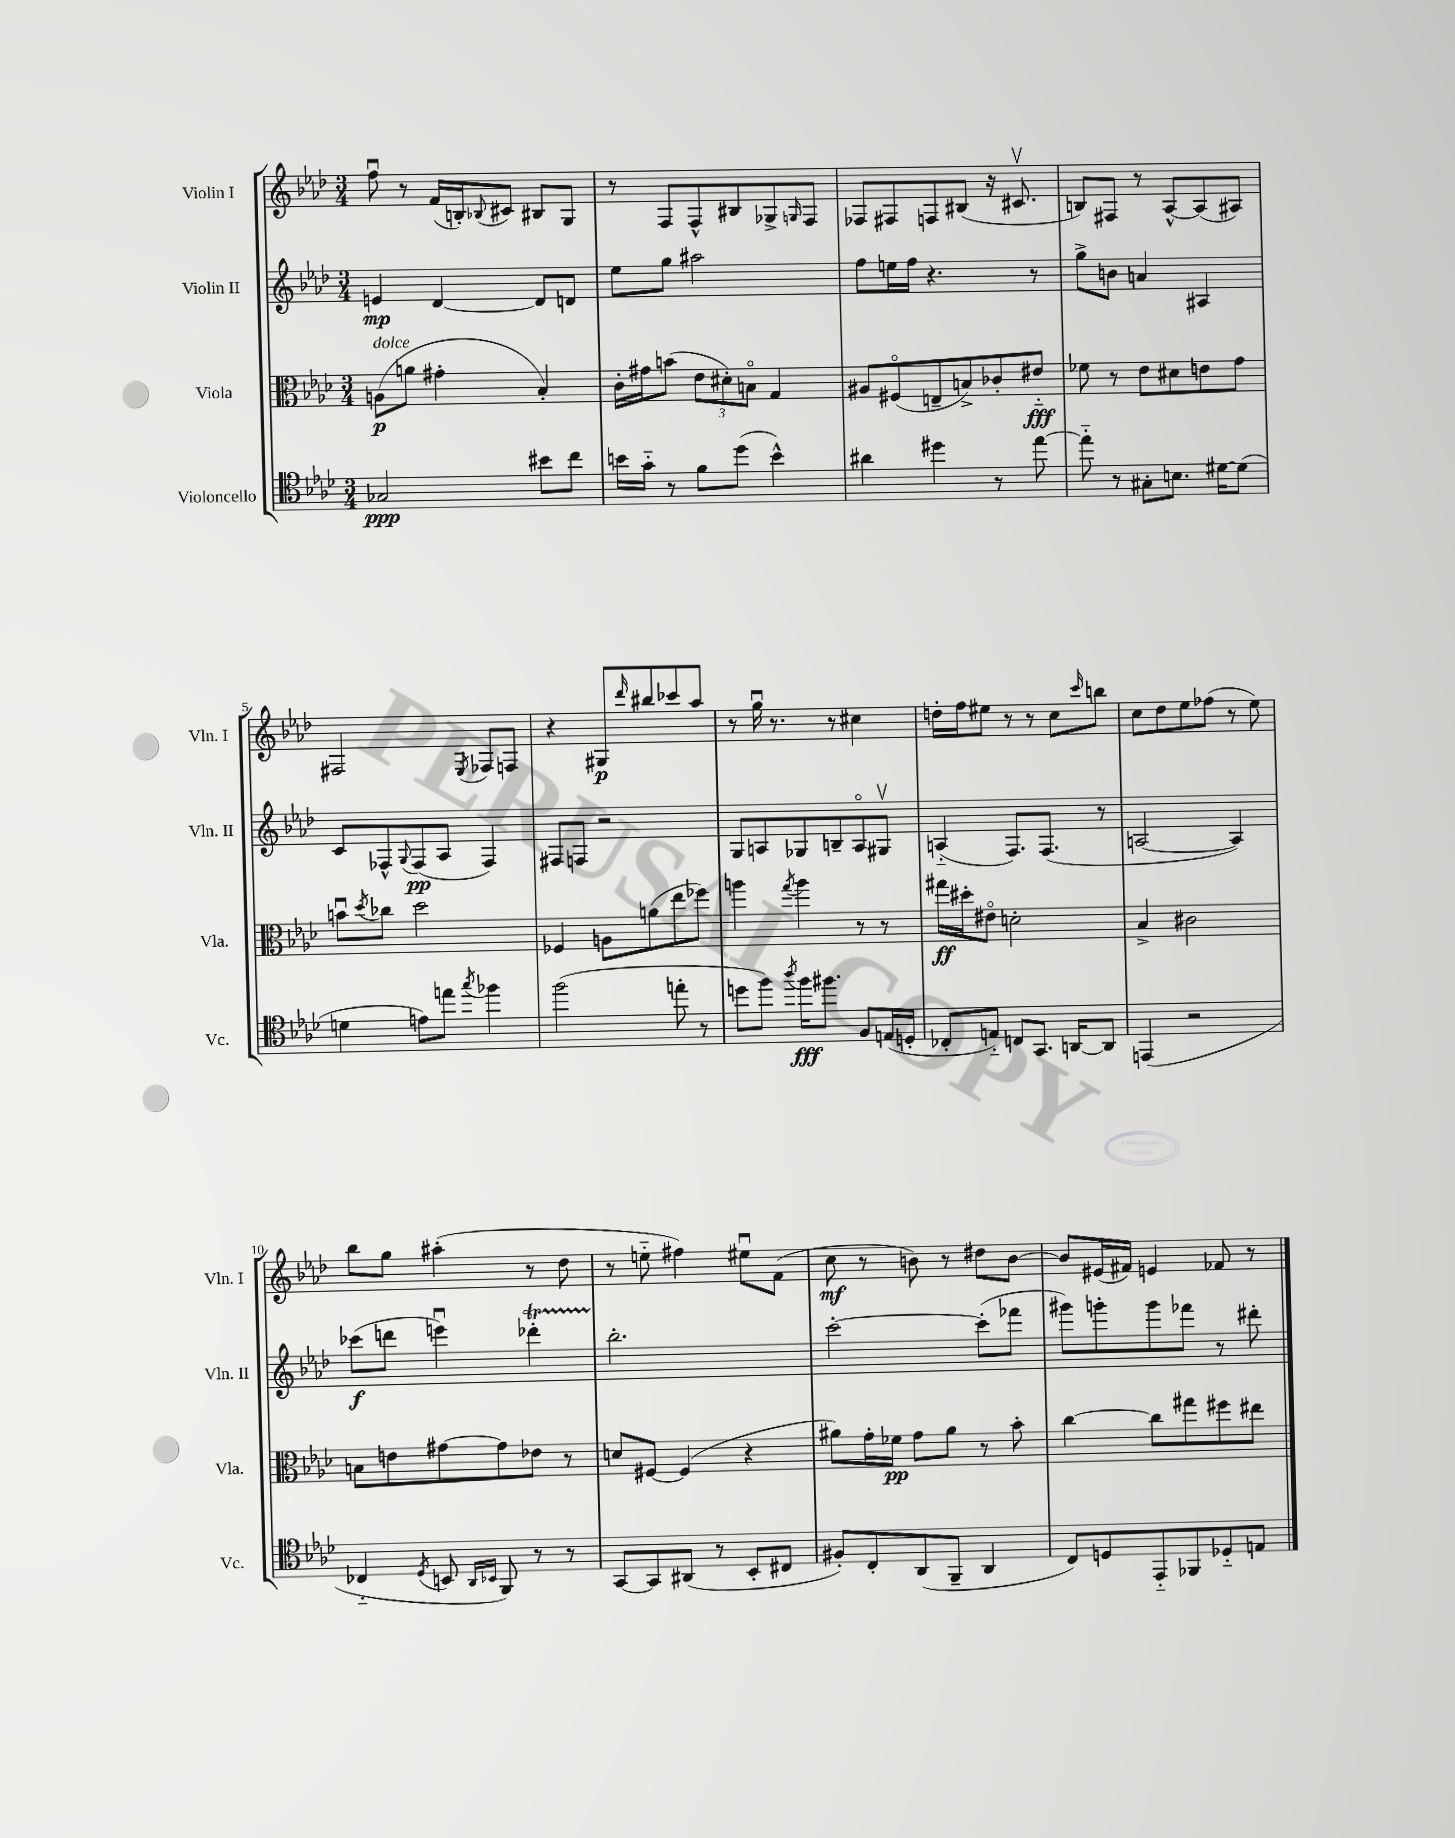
<<
\new StaffGroup <<
\new Staff = "s0" \with { instrumentName = "Violin I" shortInstrumentName = "Vln. I" } {
    \clef treble \key aes \major \numericTimeSignature \time 3/4
    f''8\downbow r8 f'16( b16-.) \appoggiatura { bes8 } cis'8 bis8 g8 |
    r8 f8 f8-^ bis8 ges8-> \grace { g16 } f8 |
    fes8 fis8 f8 bis8( r16 cis'8.\upbow |
    b8) fis8 r8 aes8~-^ aes8( ais8) |
    fis2 \acciaccatura { ees8 } fes8 f8 |
    r4 gis8\p \grace { des'''16 } bis''8 ces'''8 aes''8 |
    r8 g''16\downbow r8. r8 cis''4 |
    d''16-. f''16 eis''8 r8 r8 c''8 \grace { c'''16 } b''8 |
    c''8 des''8 ees''8 fes''8( r8 ees''8) |
    bes''8 g''8 ais''4-.( r8 des''8 |
    r8 e''8-_ fis''4) eis''8\downbow f'8( |
    c''8\mf r8 b'8) r8 dis''8 b'8~ |
    b'8 eis'16( fis'16) e'4 fes'8 r8 \bar "|." |
}
\new Staff = "s1" \with { instrumentName = "Violin II" shortInstrumentName = "Vln. II" } {
    \clef treble \key aes \major \numericTimeSignature \time 3/4
    e'4\mp des'4~ des'8 d'8 |
    ees''8 g''8 ais''2 |
    f''8 e''16 f''16 r4. r8 |
    g''8-> b'8 a'4 ais4 |
    c'8 fes8-^ \appoggiatura { g8 } fes8\pp( aes8 fes4) |
    fis8 f8 r2 |
    g8 a8 ges8 b8-- a8\flageolet gis8\upbow |
    a4-_( f8.) f8.( r8 |
    a2~ a4) |
    ces'''8\f( d'''8 e'''4\downbow) des'''4-.\startTrillSpan |
    bes''2.-.\stopTrillSpan |
    c'''2~-. c'''8-.( fes'''8 |
    gis'''8) g'''8-. g'''8 fes'''8 r8 dis'''8-. \bar "|." |
}
\new Staff = "s2" \with { instrumentName = "Viola" shortInstrumentName = "Vla." } {
    \clef alto \key aes \major \numericTimeSignature \time 3/4
    a8\p^\markup { \italic "dolce" }( a'8 gis'4-. bes4-.) |
    c'16-. gis'16 b'8( \tuplet 3/2 { ees'8 dis'8-.) b8\flageolet } g4 |
    ais8 fis8\flageolet( e8-- b8->) ces'8-. eis'8-_\fff |
    fes'8 r8 ees'8 dis'8 e'8 g'8 |
    b'8\downbow \acciaccatura { des''8 } ces''8 des''2 |
    fes4 a8 a'8( ees''8 fes''8) |
    a''4 \acciaccatura { g''8 } a''4 r8 r8 |
    gis''16\ff dis''16-. eis'8\flageolet d'2-. |
    bes4-> cis'2 |
    b8 e'8 gis'8~ gis'8 ees'8 r8 |
    d'8 fis8~ fis4( r4 |
    ais'8) g'16-. fes'16\pp g'8 ais'8 r8 bes'8-. |
    c''4~ c''8 gis''8 fis''8 eis''8 \bar "|." |
}
\new Staff = "s3" \with { instrumentName = "Violoncello" shortInstrumentName = "Vc." } {
    \clef tenor \key aes \major \numericTimeSignature \time 3/4
    ges2\ppp bis'8 c''8 |
    b'16 g'16-_ r8 f'8 des''8( b'4-^) |
    ais'4 dis''4 r8 ees''8~ |
    ees''8-_ r8 gis8-. b8. dis'16~ dis'8( |
    d'4 e'8) e''8 \acciaccatura { g''8 } fes''4 |
    f''2( e''8-. r8 |
    d''8 f''8) \acciaccatura { aes''8 } f''16\fff fis''8. f8 e16( d16-. |
    ces8-. e8-_) c8 g,8. a,16~ a,8 |
    e,4( r2 |
    ces4-_ \acciaccatura { des8 } b,8 \grace { aes,16 bes,16 } f,8) r8 r8 |
    g,8~ g,8 ais,8( r8 bes,8-. cis8 |
    fis8-.) c8-. aes,8( f,8-- aes,4 |
    c8) d8 ees,8-_ fes,8 des8-_ e8 \bar "|." |
}
>>
>>
